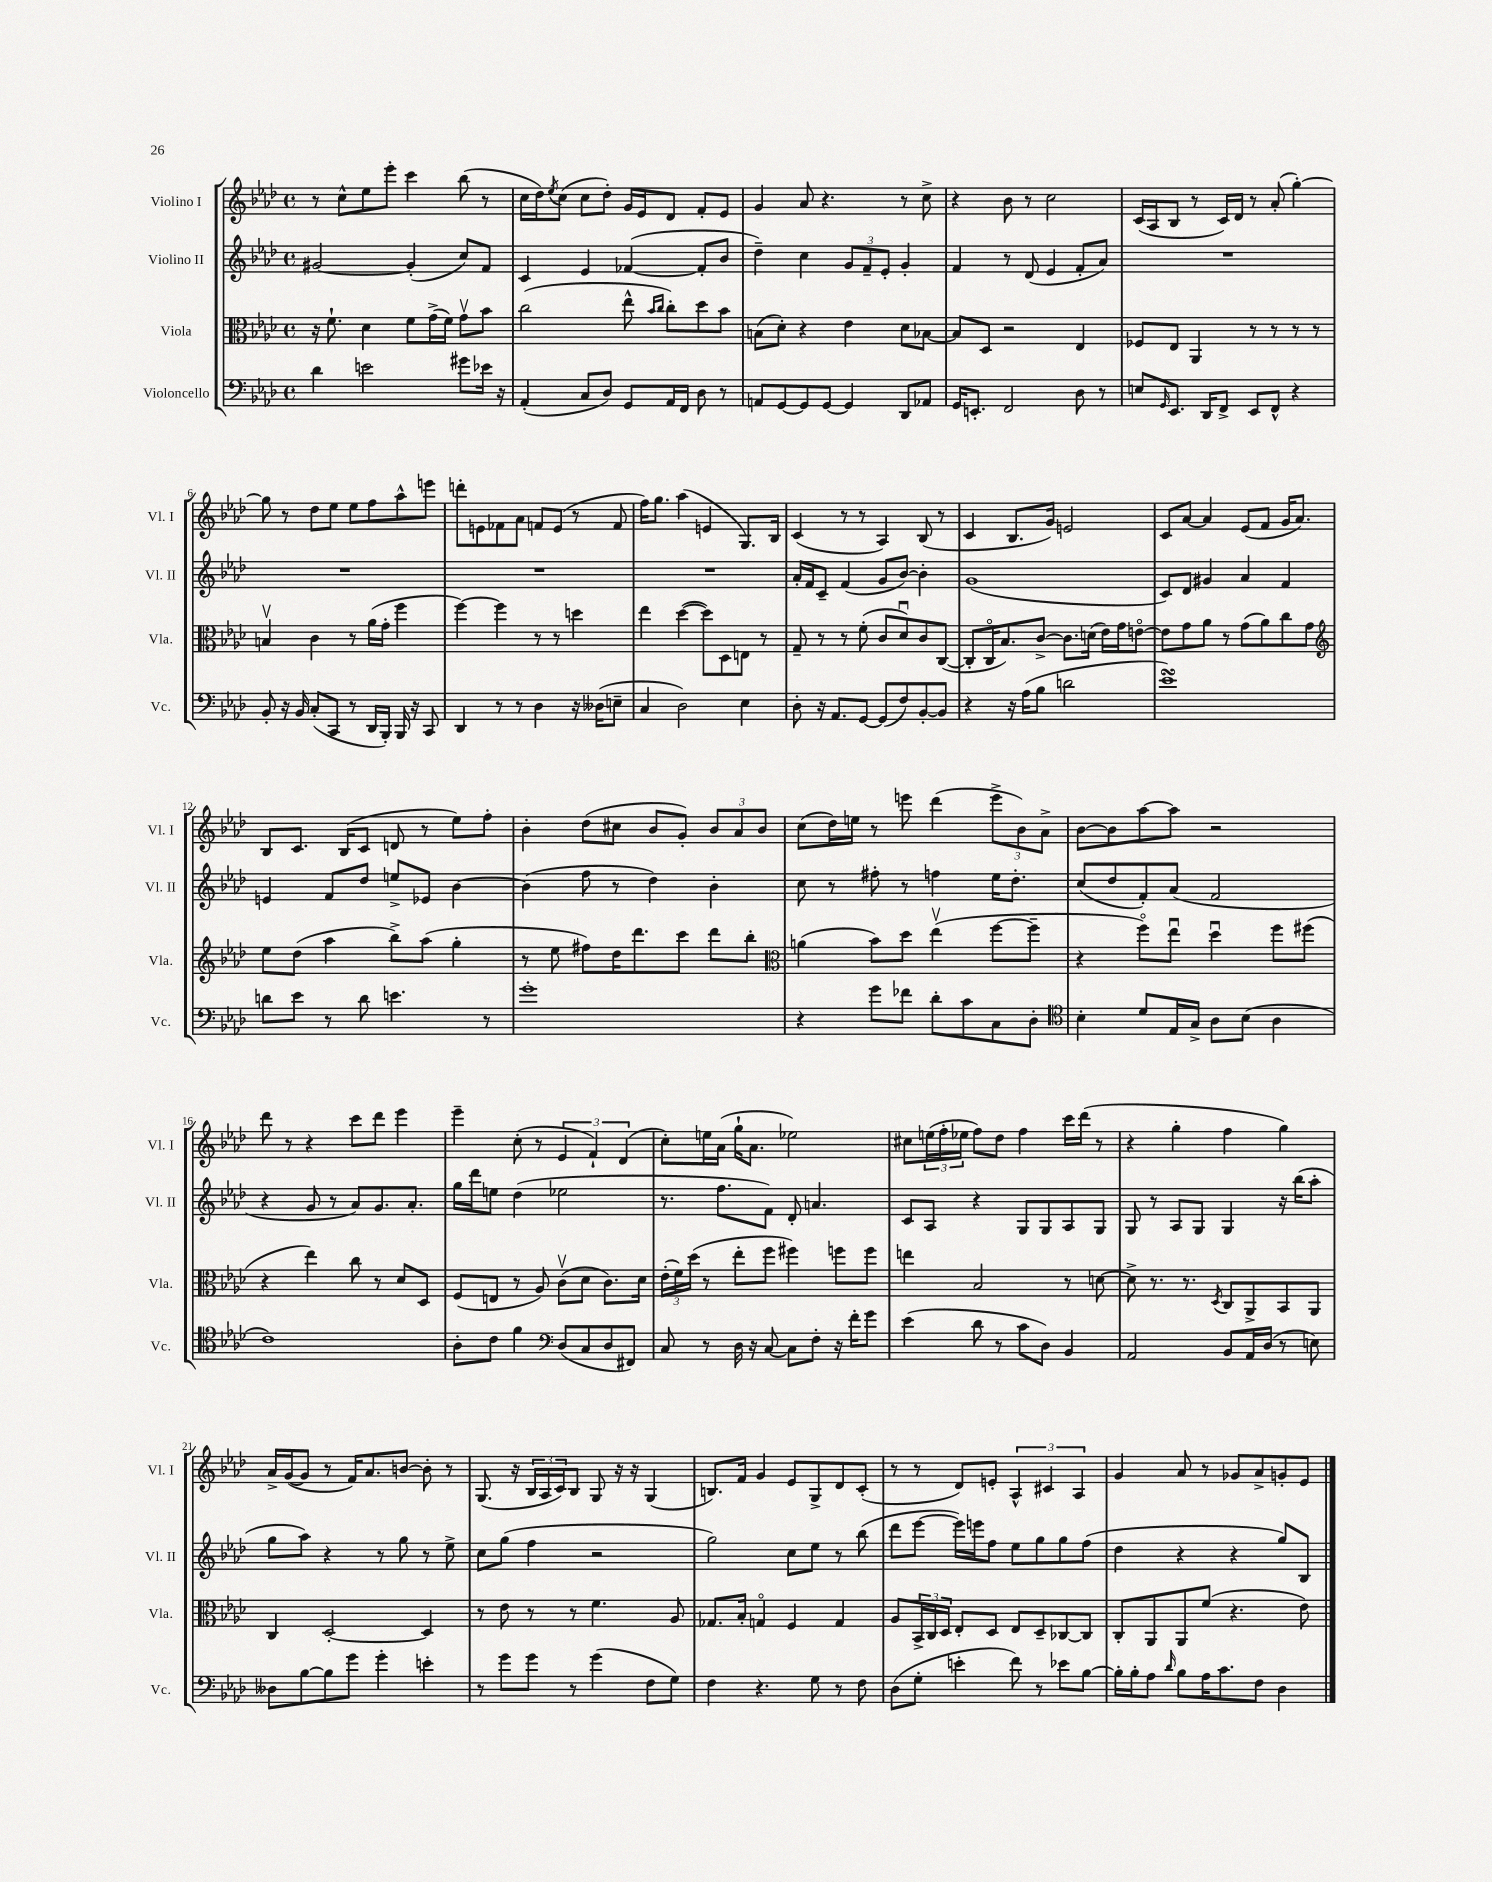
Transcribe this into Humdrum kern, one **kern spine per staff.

**kern	**kern	**kern	**kern
*staff4	*staff3	*staff2	*staff1
*clefF4	*clefC3	*clefG2	*clefG2
*k[b-e-a-d-]	*k[b-e-a-d-]	*k[b-e-a-d-]	*k[b-e-a-d-]
*M4/4	*M4/4	*M4/4	*M4/4
*met(c)	*met(c)	*met(c)	*met(c)
4d-	16r	[2g#	8r
.	8.f`	.	.
.	.	.	8cc^^
2e	4d-	.	8ee-
.	.	.	8eee-'
.	8f	(4g#']	4ccc
.	(16g^	.	.
.	16f)	.	.
8g#	8gv	8cc)	(8bb-
16e-	8b-	8f	8r
16r	.	.	.
=	=	=	=
(4AA-'	(2cc	4c	16cc
.	.	.	16dd-)
.	.	.	8qee-
.	.	.	(8cc
8C	.	4e-	8cc
8D-)	.	.	8dd-')
8GG	8ee-^^	([4f-	16g
.	.	.	16e-
.	16qqb-	.	.
.	16qqcc	.	.
16AA-	8cc')	.	8d-
16FF	.	.	.
8D-	8dd-	8f-']	8f'
8r	8b-	8b-	8e-
=	=	=	=
8AA	(8B	4dd-~)	4g
[8GG	8d-')	.	.
8GG]	4r	4cc	8a-
[8GG	.	.	4.r
4GG]	4e-	12g	.
.	.	12f~	.
.	.	12e-'	.
8DD-	8d-	4g'	8r
8AA-	[8B-	.	8cc^
=	=	=	=
16GG	8B-]	4f	4r
8.EE'	.	.	.
.	8D-	.	.
2FF	2r	8r	8b-
.	.	(8d-	8r
.	.	4e-	2cc
8D-	4E-	8f'	.
8r	.	8a-)	.
=	=	=	=
8E	8F-	1r	(16c
.	.	.	16A-
16qqGG	.	.	.
8.EE-	8E-	.	8B-
.	4AA-	.	8r
16DD-	.	.	.
8FF^	.	.	16c)
.	.	.	16d-
8EE-	8r	.	8r
8FF^^	8r	.	(8a-'
4r	8r	.	[4gg')
.	8r	.	.
=	=	=	=
8BB-'	4Bv	1r	8gg]
16r	.	.	8r
16BB-	.	.	.
(8C'	4c	.	8dd-
8CC	.	.	8ee-
8r	8r	.	8ee-
16DD-	(16a-	.	8ff
16BBB-')	16g'	.	.
16BBB-	4ff	.	8aa-^^
16r	.	.	.
8CC	.	.	8eee
=	=	=	=
4DD-	[4ff)	1r	8ddd'
.	.	.	8e
8r	4ff]	.	8f-
8r	.	.	8a-
4D-	8r	.	8f
.	8r	.	(8e
16r	4dd	.	8r
(16D--	.	.	.
8E~	.	.	8f
=	=	=	=
4C	4ee-	1r	16ff)
.	.	.	8.gg
2D-)	([4dd-	.	(4aa-
.	8dd-])	.	4e
.	8D-	.	.
4E-	8E	.	8.G)
.	8r	.	.
.	.	.	16B-
=	=	=	=
8D-'	8G~	16a-'	(4c
.	.	16f	.
16r	8r	8c~	.
8.AA-	.	.	.
.	8r	(4f	8r
[8GG	(8f'	.	8r
(8GG]	8c	8g	4A-)
8F)	8d-u)	[8b-)	.
[8BB-'	8c	4b-']	(8B-
8BB-]	([8C	.	8r
=	=	=	=
4r	8C']	(1g	4c
.	16Co	.	.
.	8.B-)	.	.
16r	.	.	8.B-
(16A-	.	.	.
8B-	[8c^	.	.
.	.	.	16g)
2d	8.c]	.	2e
.	(16d	.	.
.	16e-)	.	.
.	16g	.	.
.	[8eo	.	.
=	=	=	=
1e-)	8e]	8c)	8c
.	8g	8d-	[8a-
.	8a-	4g#	4a-]
.	8r	.	.
.	(8g	4a-	(8e-
.	8a-)	.	8f
.	8cc	4f	16g
.	.	.	8.a-)
.	8g	.	.
=	=	=	=
*	*clefG2	*	*
8d	8ee-	4e	8B-
8e-	(8dd-	.	8.c
8r	4aa-	8f	.
.	.	.	(16B-
8d	.	8dd-	8c
4.e	8bb-^)	8ee^	8d
.	(8aa-	8e-	8r
.	4gg'	[4b-	8ee-)
8r	.	.	8ff'
=	=	=	=
1g'	8r	(4b-]	4b-'
.	8ee-	.	.
.	8ff#)	8ff	(8dd-
.	16dd-	8r	8cc#
.	8.ddd-	.	.
.	.	4dd-)	8b-
.	8ccc	.	8g')
.	8ddd-	4b-'	12b-
.	.	.	12a-
.	8bb-'	.	.
.	.	.	12b-
=	=	=	=
*	*clefC3	*	*
4r	(4a	8cc	(8cc
.	.	8r	16dd-)
.	.	.	16ee
8g	8b-)	8ff#'	8r
8f-	8dd-	8r	8eee
8d-'	(4ee-v	4ff	(4ddd-
8c	.	.	.
8C	[8ff	16ee-	12eee^
.	.	8.dd-'	.
.	.	.	12b-)
8D-'	8ff~]	.	.
.	.	.	12a-^
=	=	=	=
*clefC4	*	*	*
4B-'	4r	(8cc	[8b-
.	.	8dd-	8b-]
8d-	8ffo)	8f')	[8aa-
16E-	8ee-u	(8a-	8aa-]
16G^	.	.	.
8A-	4dd-u	2f	2r
(8B-	.	.	.
4A-	8ff	.	.
.	(8ff#	.	.
=	=	=	=
1c)	4r	4r	8ddd-
.	.	.	8r
.	4ee-)	8g	4r
.	.	8r	.
.	8cc	8a-)	8ccc
.	8r	8.g	8ddd-
.	8d-	.	4eee-
.	.	8.a-'	.
.	8D-	.	.
=	=	=	=
8A-'	(8F	16gg	4eee-~
.	.	16ddd-	.
8c	8E	8ee	.
4f	8r	(4dd-	(8cc'
.	8A-)	.	8r
*clefF4	*	*	*
(8D-	(8cv	2ee-	6e-
8C	8d-	.	.
.	.	.	6f`)
8D-	8.c)	.	.
.	.	.	(6d-
8FF#)	.	.	.
.	16d-	.	.
=	=	=	=
8C	(24e-'	8.r	8cc')
.	24f)	.	.
.	(24dd-	.	.
8r	8r	.	16ee
.	.	8.ff	(16a-
16D-	8ee-'	.	16gg`
16r	.	.	8.a-
[8C	8ff	8f)	.
8C]	4ff#)	8d-'	2ee-)
8F'	.	4.a	.
16r	8ff	.	.
16f'	.	.	.
8g	8ff	.	.
=	=	=	=
(4e-	4ee	8c	8cc#
.	.	8A-	(24ee
.	.	.	24ff'
.	.	.	24ee-
8d-	2B-	4r	8ff)
8r	.	.	8dd-
8c	.	8G	4ff
8D-)	.	8G	.
4BB-	8r	8A-	16ccc
.	.	.	(16ddd-
.	[8d	8G	8r
=	=	=	=
2AA-	8d^]	8G	4r
.	8.r	8r	.
.	.	8A-	4gg'
.	8.r	.	.
.	.	8G	.
.	8qD-	.	.
8BB-	8C	4G	4ff
16AA-	8AA-^	.	.
(16D-	.	.	.
8r	8BB-	16r	4gg)
.	.	(16bb-	.
8E)	8AA-	8aa-'	.
=	=	=	=
8D--	4C	8gg	16a-^
.	.	.	([16g
[8B-	.	8aa-)	8g]
8B-]	[2D-'	4r	8r
8g	.	.	16f)
.	.	.	8.a-
4g'	.	8r	.
.	.	8gg	[8b
4e'	4D-]	8r	8b']
.	.	8ee-^	8r
=	=	=	=
8r	8r	8cc	(8.G
8g	8e-	(8gg	.
.	.	.	16r
8g	8r	4ff	24B-
.	.	.	24A-
.	.	.	24c)
8r	8r	.	8B-
(4g	4.f	2r	8G
.	.	.	16r
.	.	.	16r
8F	.	.	(4G
8G)	8A-	.	.
=	=	=	=
4F	8.G-	2gg)	8.B)
.	16B-'	.	16f
4.r	4Go	.	4g
.	4F	8cc	8e-
8G	.	8ee-	8G^
8r	4G	8r	8d-
8F	.	(8bb-	(8c'
=	=	=	=
(8D-	8A-	8ddd-	8r
8G'	24BB-^	[8eee-	8r
.	24C	.	.
.	24D-	.	.
4e'	8E-'	16eee-])	8d-)
.	.	16eee	.
.	8D-	8ff	8e'
8f)	8E-	8ee-	6A-^^
8r	8D-~	8gg	.
.	.	.	6c#
8e-	[8C-	8gg	.
.	.	.	6A-
[8B-	8C-]	(8ff	.
=	=	=	=
16B-']	8C'	4dd-	4g
16B-'	.	.	.
8A-	8AA-	.	.
16qqd-	.	.	.
8B-	8AA-	4r	8a-
16A-	(8f	.	8r
8.c	.	.	.
.	4.r	4r	8g-
8F	.	.	8a-^
4D-	.	8gg)	8g'
.	8e-)	8B-	8e-
==	==	==	==
*-	*-	*-	*-
